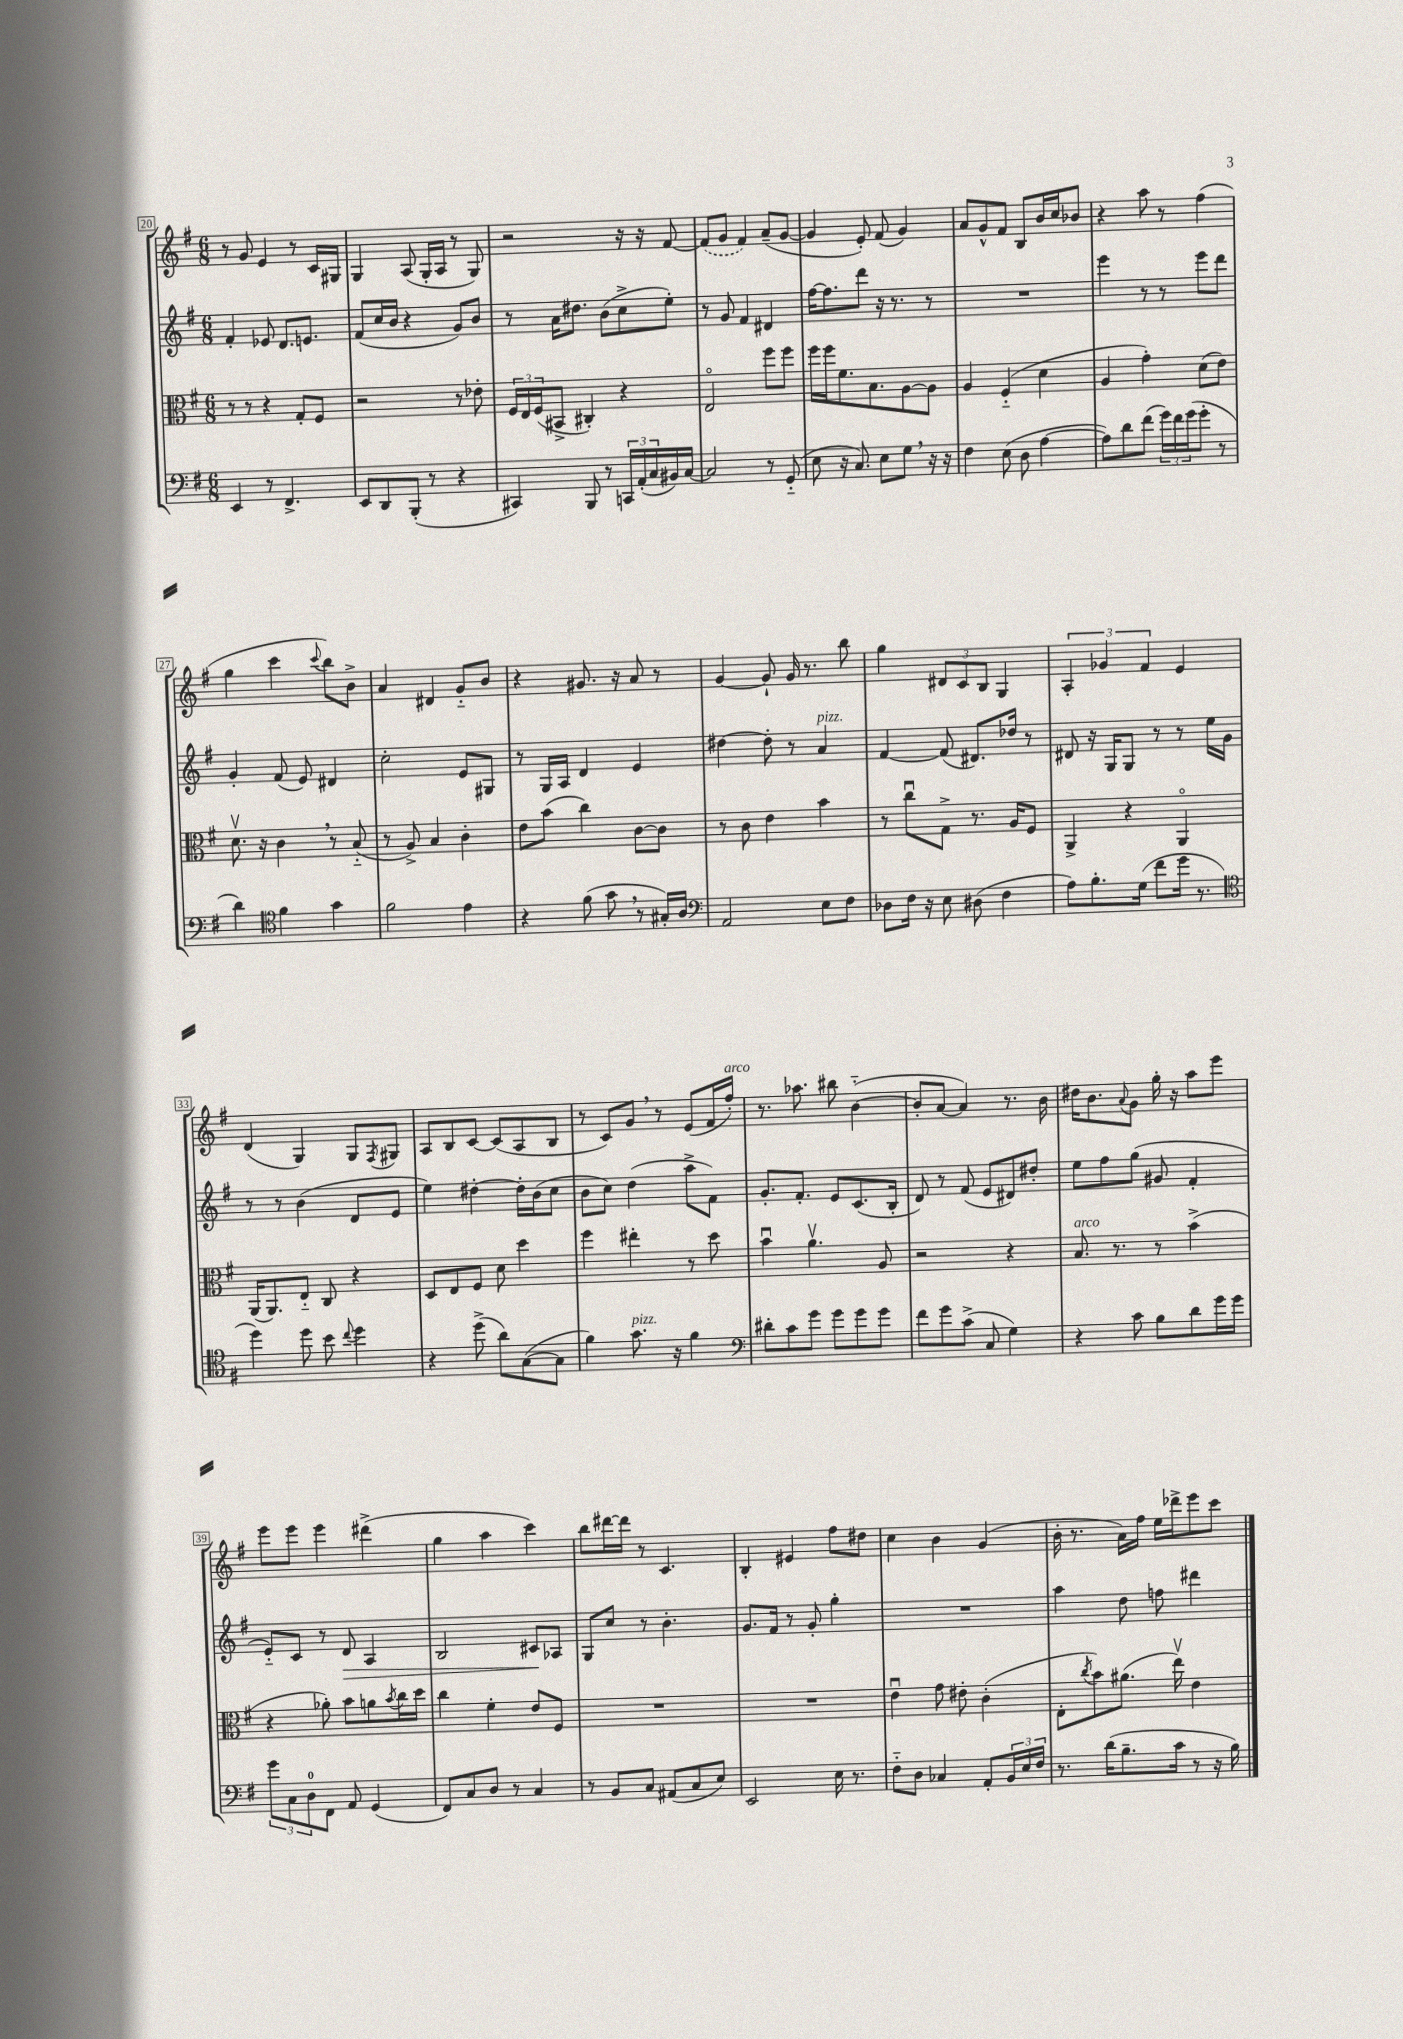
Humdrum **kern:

**kern	**kern	**kern	**kern
*staff4	*staff3	*staff2	*staff1
*clefF4	*clefC3	*clefG2	*clefG2
*k[f#]	*k[f#]	*k[f#]	*k[f#]
*M6/8	*M6/8	*M6/8	*M6/8
4EE	8r	4f#'	8r
.	8r	.	8g
8r	4r	8e-	4e
4.FF#^	.	8.d	.
.	8G'	.	8r
.	.	8.e	.
.	8F#	.	16c
.	.	.	16G#
=	=	=	=
8EE	2r	(8f#	4G
8DD	.	16cc	.
.	.	16b	.
(8BBB'	.	4r	(8A
8r	.	.	16G'
.	.	.	16A
4r	8r	8g)	8r
.	8e-'	8b	8G)
=	=	=	=
4CC#)	24F#	8r	2r
.	24E	.	.
.	(24F#	.	.
.	8BB#^	16a	.
.	.	8.dd#	.
8BBB	4C#')	.	.
8r	.	(8b	.
24CC	4r	8cc^	16r
(24AA'	.	.	.
.	.	.	16r
24C	.	.	.
16BB#)	.	8ee')	[8f#
[16C	.	.	.
=	=	=	=
2C]	2Eo	8r	(8f#]
.	.	8g	8g
.	.	4f#	4f#)
8r	8ff#	4d#	(8a~
(8GG'~	8ff#	.	[8g
=	=	=	=
8E	16ff#	[16ff#	4g]
.	16ff#	8.ff#]	.
16r	8.f#	.	.
8.C)	.	.	.
.	.	8ddd	8e')
.	8.B	.	.
8E	.	16r	(8f#
.	.	8.r	.
8G	[8A	.	4g)
16r	8A]	8r	.
16r	.	.	.
=	=	=	=
4F#	4A	2.r	8a
.	.	.	8g^^
(8E	(4F#'~	.	8f#
8D	.	.	8B
[4A	4d	.	16b
.	.	.	16cc
.	.	.	8b-
=	=	=	=
8A])	4A	4eee	4r
8d	.	.	.
(8f#	4g')	8r	8aa
24g)	.	8r	8r
24f#	.	.	.
(24g	.	.	.
8g'	(8d	8eee	(4ff#
8r	8e)	8ddd	.
=	=	=	=
4d)	8.dv	4g'	4gg
.	16r	.	.
*clefC4	*	*	*
4f#	4c	(8f#	4ccc
.	.	8e)	.
.	.	.	8qqccc
4g	8r	4d#	8bb)
.	(8B'~	.	8b^
=	=	=	=
2f#	8r	2cc'	4a
.	8A^)	.	.
.	4B	.	4d#
4e	4c'	8e	8g'~
.	.	8G#	8b
=	=	=	=
4r	8e	8r	4r
.	(8b	16G	.
.	.	16A	.
(8f#	4cc)	4d	8.g#
8g	.	.	.
.	.	.	16r
8r	[8c	4e	8a
16G#')	8c]	.	8r
16A	.	.	.
=	=	=	=
*clefF4	*	*	*
2AA	8r	[4dd#	[4g
.	8c	.	.
.	4e	8dd#']	8g`]
.	.	8r	16g
.	.	.	8.r
8E	4b	4a	.
8F#	.	.	8bb
=	=	=	=
8D-	8r	[4f#	4gg
16F#	8ccu	.	.
16r	.	.	.
8E	8G^	(8f#]	12d#
.	.	.	12c
(8D#	8.r	8.d#)	.
.	.	.	12B
4F#	.	.	4G
.	16A	16dd-	.
.	8F#	8r	.
=	=	=	=
8A)	4AA^	8d#	6A'
8.B'	.	16r	.
.	.	.	6g-
.	.	16G	.
.	4r	8G	.
(16G	.	.	.
.	.	.	6f#
8f#	.	8r	.
16g	4AAo	8r	4e
8.r	.	.	.
.	.	16ee	.
.	.	16g	.
=	=	=	=
*clefC4	*	*	*
4dd)	(16AA	8r	(4d
.	8.AA)	.	.
.	.	8r	.
8dd	8E'~	(4b	4G)
8b	8C	.	.
8qqcc	.	.	.
4dd	4r	8d	8G
.	.	.	8qF#
.	.	8e	8G#
=	=	=	=
4r	8D	4ee)	8A
.	8E	.	8B
(8dd^	8F#	[4dd#'	[8c
8a)	8d	.	(8c]
([8G	4dd	16dd#']	8A
.	.	(16b	.
8G]	.	8cc	8B
=	=	=	=
4f#)	4ff#	8b	8r
.	.	8cc)	8c)
8.g	4ee#'	(4dd	8g
.	.	.	8r
16r	.	.	.
4f#	8r	8aa^	(8e
.	8dd	8f#)	16f#
.	.	.	16ff#')
=	=	=	=
*clefF4	*	*	*
8d#'	4bu	8.g'	8.r
8c	.	.	.
.	.	8.f#'	8.aa-
8g	4.av	.	.
8g	.	8e	8bb#
8g	.	(8.c	([4b'~
8g	8A	.	.
.	.	16B'	.
=	=	=	=
8f#	2r	8d)	8b']
8g	.	8r	[8a
(8c^	.	(8f#	4a])
8C	.	8e	.
4G)	4r	8d#)	8.r
.	.	8dd#'	.
.	.	.	16b
=	=	=	=
4r	8.B	8ee	16dd#
.	.	.	8.b
.	.	8ff#	.
.	8.r	.	.
.	.	.	8qqa
8c	.	(8gg	8g
8B	8r	8g#	16gg'
.	.	.	16r
8d	(4b^	4f#'	8aa
16g	.	.	8eee
16g	.	.	.
=	=	=	=
12g	4r	8e'~)	8eee
12C	.	.	.
.	.	8c	8eee
12D	.	.	.
8FF#	8a-')	8r	4eee
8AA	8b	8d	.
(4GG	8a	4A	(4ddd#^
.	8qb	.	.
.	16cc	.	.
.	16dd	.	.
=	=	=	=
8FF#)	4cc	2B	4gg
8C	.	.	.
8D	4f#'	.	4aa
8r	.	.	.
4C	8e	8c#	4ccc)
.	8F#	8A-	.
=	=	=	=
8r	2.r	8G	8bb
8BB	.	8cc	[16ddd#
.	.	.	16ddd#]
8C	.	8r	8r
(8AA#	.	4.b'	4.c
8C	.	.	.
8E)	.	.	.
=	=	=	=
2EE	2.r	8.g	4B'
.	.	16f#	.
.	.	8r	4e#
.	.	8g'	.
16E	.	4gg'	8ff#
8.r	.	.	.
.	.	.	8dd#
=	=	=	=
8F#'~	4eu	2.r	4cc
8D	.	.	.
4C-	8g	.	4b
.	8e#'	.	.
8AA'	(4c'	.	(4g
24BB	.	.	.
24E	.	.	.
24F#	.	.	.
=	=	=	=
8.r	8E'	4aa	16b'
.	.	.	8.r
.	8qcc	.	.
.	8b)	.	.
(16d	.	.	.
8.B~	(8.a#	8dd	16a)
.	.	.	16ff#
.	.	8ff	16ee
16c	16eev)	.	16ddd-^
8r	4e	4ddd#	8eee
16r	.	.	8ccc
16B)	.	.	.
==	==	==	==
*-	*-	*-	*-
